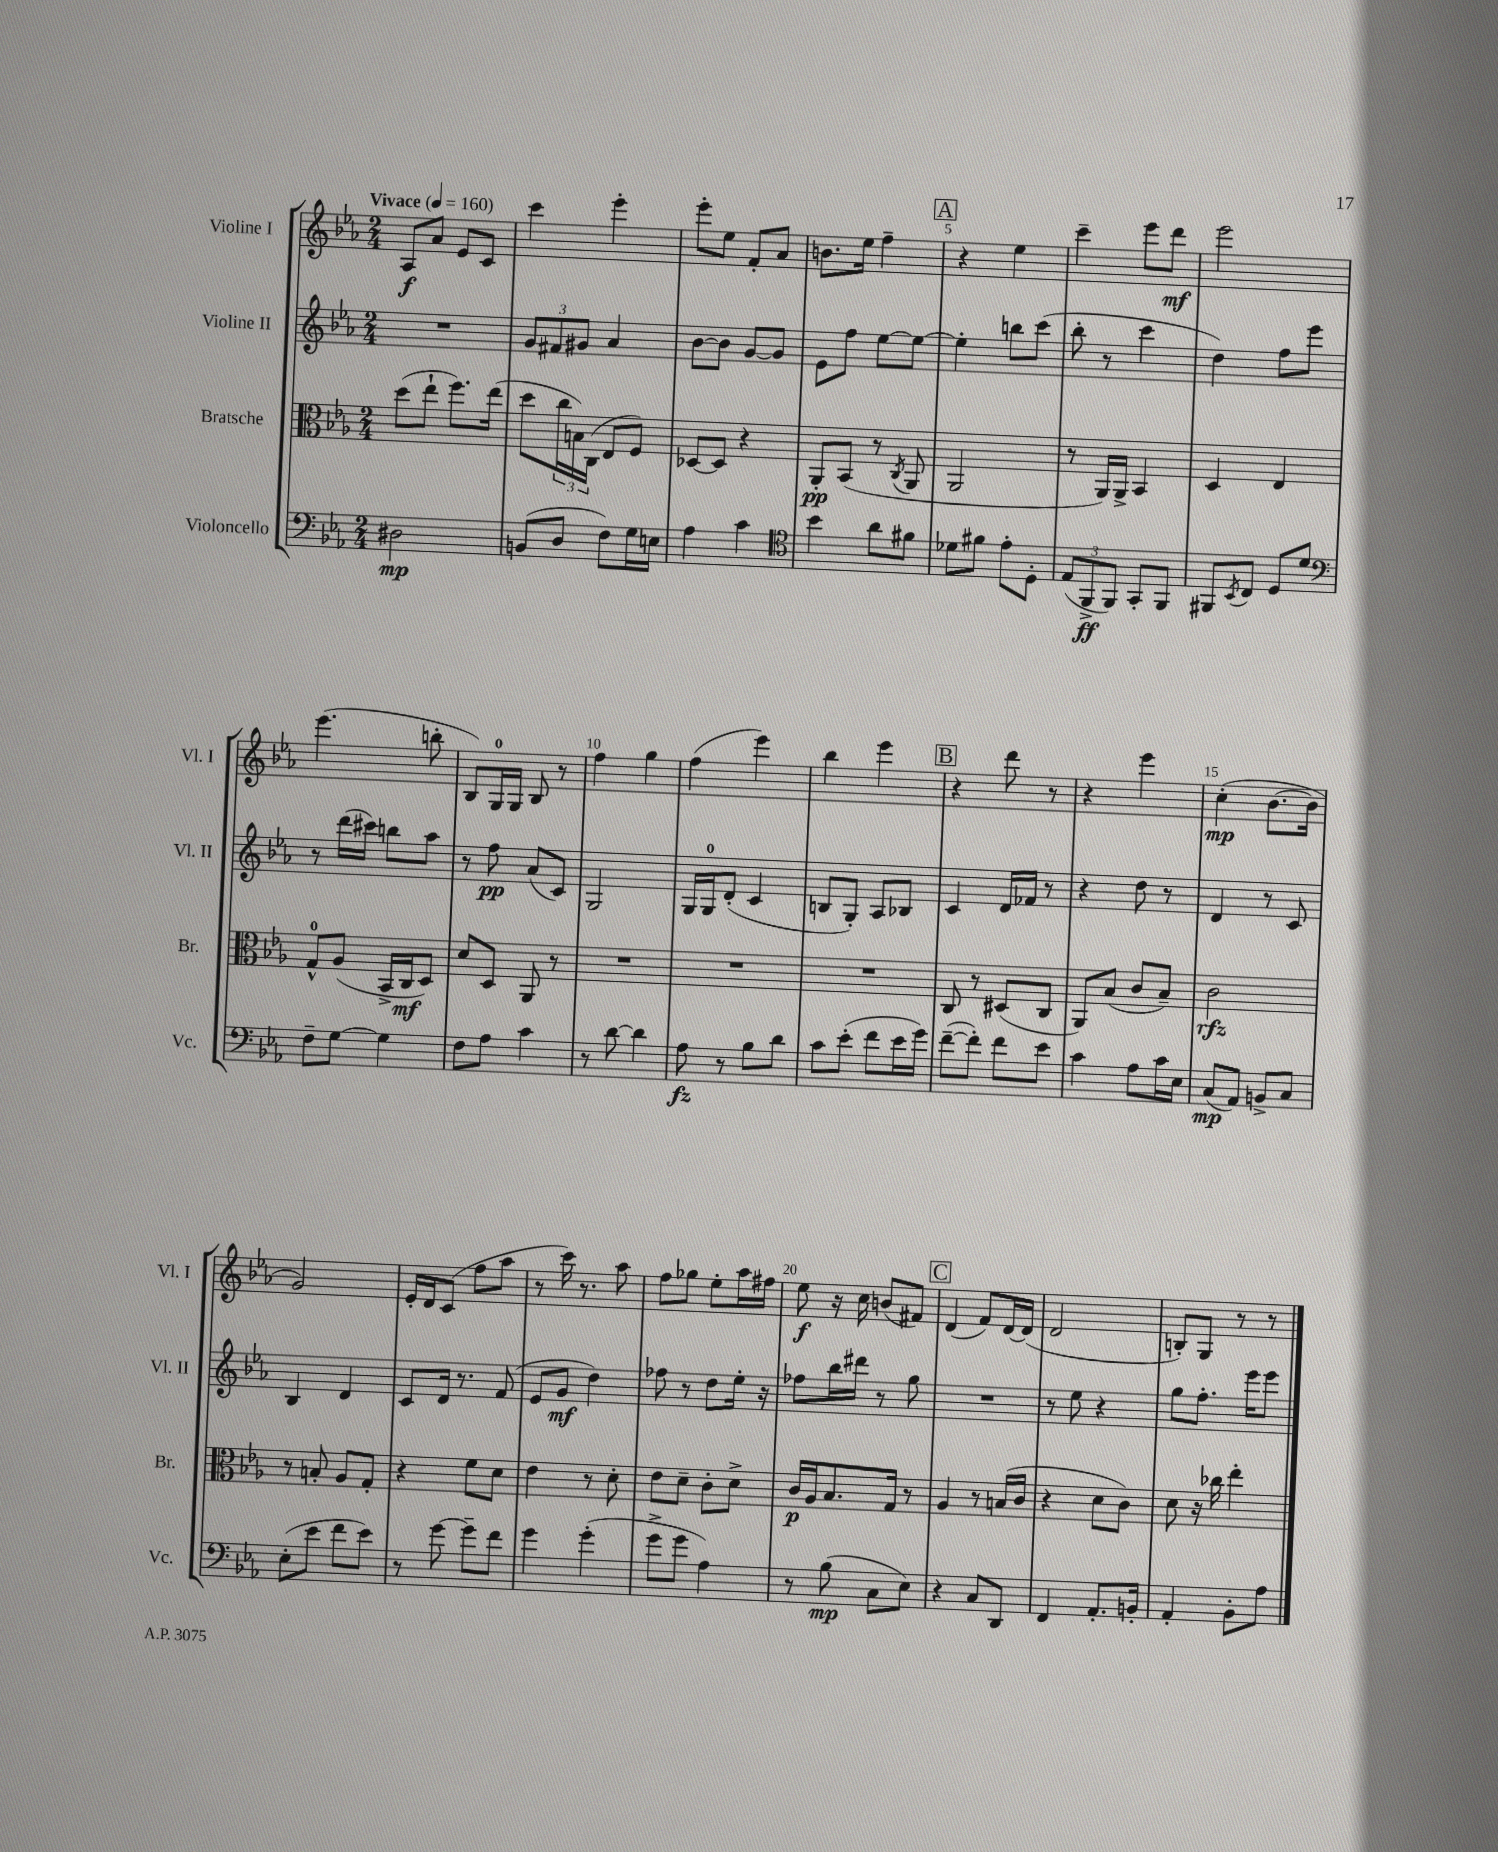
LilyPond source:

<<
\new StaffGroup <<
\new Staff = "s0" \with { instrumentName = "Violine I" shortInstrumentName = "Vl. I" } {
    \clef treble \key ees \major \numericTimeSignature \time 2/4 \tempo "Vivace" 4 = 160
    aes8\f aes'8 ees'8 c'8 |
    c'''4 ees'''4-. |
    ees'''8-. ees''8 f'8-. aes'8 |
    b'8. ees''16 f''4-- |
    \mark \markup { \box "A" } r4 ees''4 |
    c'''4-- ees'''8 d'''8\mf |
    ees'''2 |
    ees'''4.( b''8-. |
    bes8) g16-0 g16 bes8 r8 |
    f''4 g''4 |
    f''4( ees'''4) |
    bes''4 ees'''4 |
    \mark \markup { \box "B" } r4 d'''8 r8 |
    r4 ees'''4 |
    c''4-.\mp( bes'8.~ bes'16 |
    g'2) |
    ees'16-. d'16 c'8( f''8 aes''8 |
    r8 c'''16) r8. aes''8 |
    f''8 ges''8 ees''8-. aes''16 fis''16 |
    ees''8\f r16 c''16 b'8( fis'8) |
    \mark \markup { \box "C" } d'4( f'8) d'16~ d'16( |
    d'2 |
    b8-.) g8 r8 r8 \bar "|." |
}
\new Staff = "s1" \with { instrumentName = "Violine II" shortInstrumentName = "Vl. II" } {
    \clef treble \key ees \major \numericTimeSignature \time 2/4
    R2 |
    \tuplet 3/2 { g'8 fis'8 gis'8 } aes'4 |
    bes'8~ bes'8 g'8~ g'8 |
    ees'8 f''8 ees''8~ ees''8~ |
    \mark \markup { \box "A" } ees''4-. b''8 c'''8( |
    bes''8-. r8 c'''4 |
    d''4) f''8 ees'''8 |
    r8 d'''16( cis'''16) b''8 aes''8 |
    r8 f''8\pp aes'8( c'8) |
    g2 |
    g16 g16-0 d'8-.( c'4 |
    b8 g8-.) aes8 bes8 |
    \mark \markup { \box "B" } c'4 d'16 fes'16 r8 |
    r4 d''8 r8 |
    d'4 r8 c'8 |
    bes4 d'4 |
    c'8 d'16 r8. f'8( |
    ees'8 g'8\mf d''4) |
    fes''8 r8 d''8 ees''16-. r16 |
    fes''8 bes''16 dis'''16 r8 g''8 |
    \mark \markup { \box "C" } R2 |
    r8 ees''8 r4 |
    g''8 f''8.-. ees'''16 ees'''8 \bar "|." |
}
\new Staff = "s2" \with { instrumentName = "Bratsche" shortInstrumentName = "Br." } {
    \clef alto \key ees \major \numericTimeSignature \time 2/4
    d''8( ees''8-! f''8.) ees''16( |
    d''8 \tuplet 3/2 { c''16 b16) c16( } ees8 f8) |
    des8~ des8 r4 |
    aes,8-.\pp bes,8( r8 \acciaccatura { c8 } aes,8 |
    \mark \markup { \box "A" } aes,2 |
    r8 aes,16) aes,16-> bes,4 |
    d4 ees4 |
    g8-0-^ aes8( bes,16-> c16\mf d8) |
    d'8 d8 aes,8 r8 |
    R2 |
    R2 |
    R2 |
    \mark \markup { \box "B" } c8 r8 dis8( c8 |
    aes,8) bes8( c'8 bes8--) |
    c'2\rfz |
    r8 b8-. aes8 g8-. |
    r4 f'8 d'8 |
    ees'4 r8 d'8-. |
    ees'8 d'8-- c'8-. d'8-> |
    c'16\p aes16 bes8. g16 r8 |
    \mark \markup { \box "C" } aes4 r8 b16( c'16 |
    r4 d'8 c'8) |
    d'8 r16 ces''16 ees''4-. \bar "|." |
}
\new Staff = "s3" \with { instrumentName = "Violoncello" shortInstrumentName = "Vc." } {
    \clef bass \key ees \major \numericTimeSignature \time 2/4
    dis2\mp |
    b,8( d8 f8) g16 e16 |
    aes4 c'4 |
    \clef tenor bes'4 aes'8 fis'8 |
    \mark \markup { \box "A" } des'8 fis'8 ees'8-. d8-. |
    \tuplet 3/2 { ees8( f,8->\ff f,8) } g,8-. f,8 |
    fis,8 \acciaccatura { bes,8 } c8 d8 d'8 |
    \clef bass f8-- g8~ g4 |
    f8 aes8 c'4 |
    r8 d'8~ d'4 |
    aes8\fz r8 bes8 d'8 |
    c'8 ees'8-.( f'8 ees'16 g'16) |
    \mark \markup { \box "B" } f'8~--( f'8-.) f'8 ees'8 |
    c'4 aes8 c'16 ees16 |
    c8\mp( aes,8) b,8-> c8 |
    ees8-.( ees'8 f'8 ees'8) |
    r8 g'8~ g'8-- f'8 |
    g'4 g'4-.( |
    g'8-> g'8 aes4) |
    r8 bes8\mp( c8 ees8) |
    \mark \markup { \box "C" } r4 c8 d,8 |
    f,4 aes,8.-. b,16-. |
    aes,4-. bes,8-. aes8 \bar "|." |
}
>>
>>
\layout { \context { \Score \override BarNumber.break-visibility = ##(#f #t #t) barNumberVisibility = #(every-nth-bar-number-visible 5) } }
